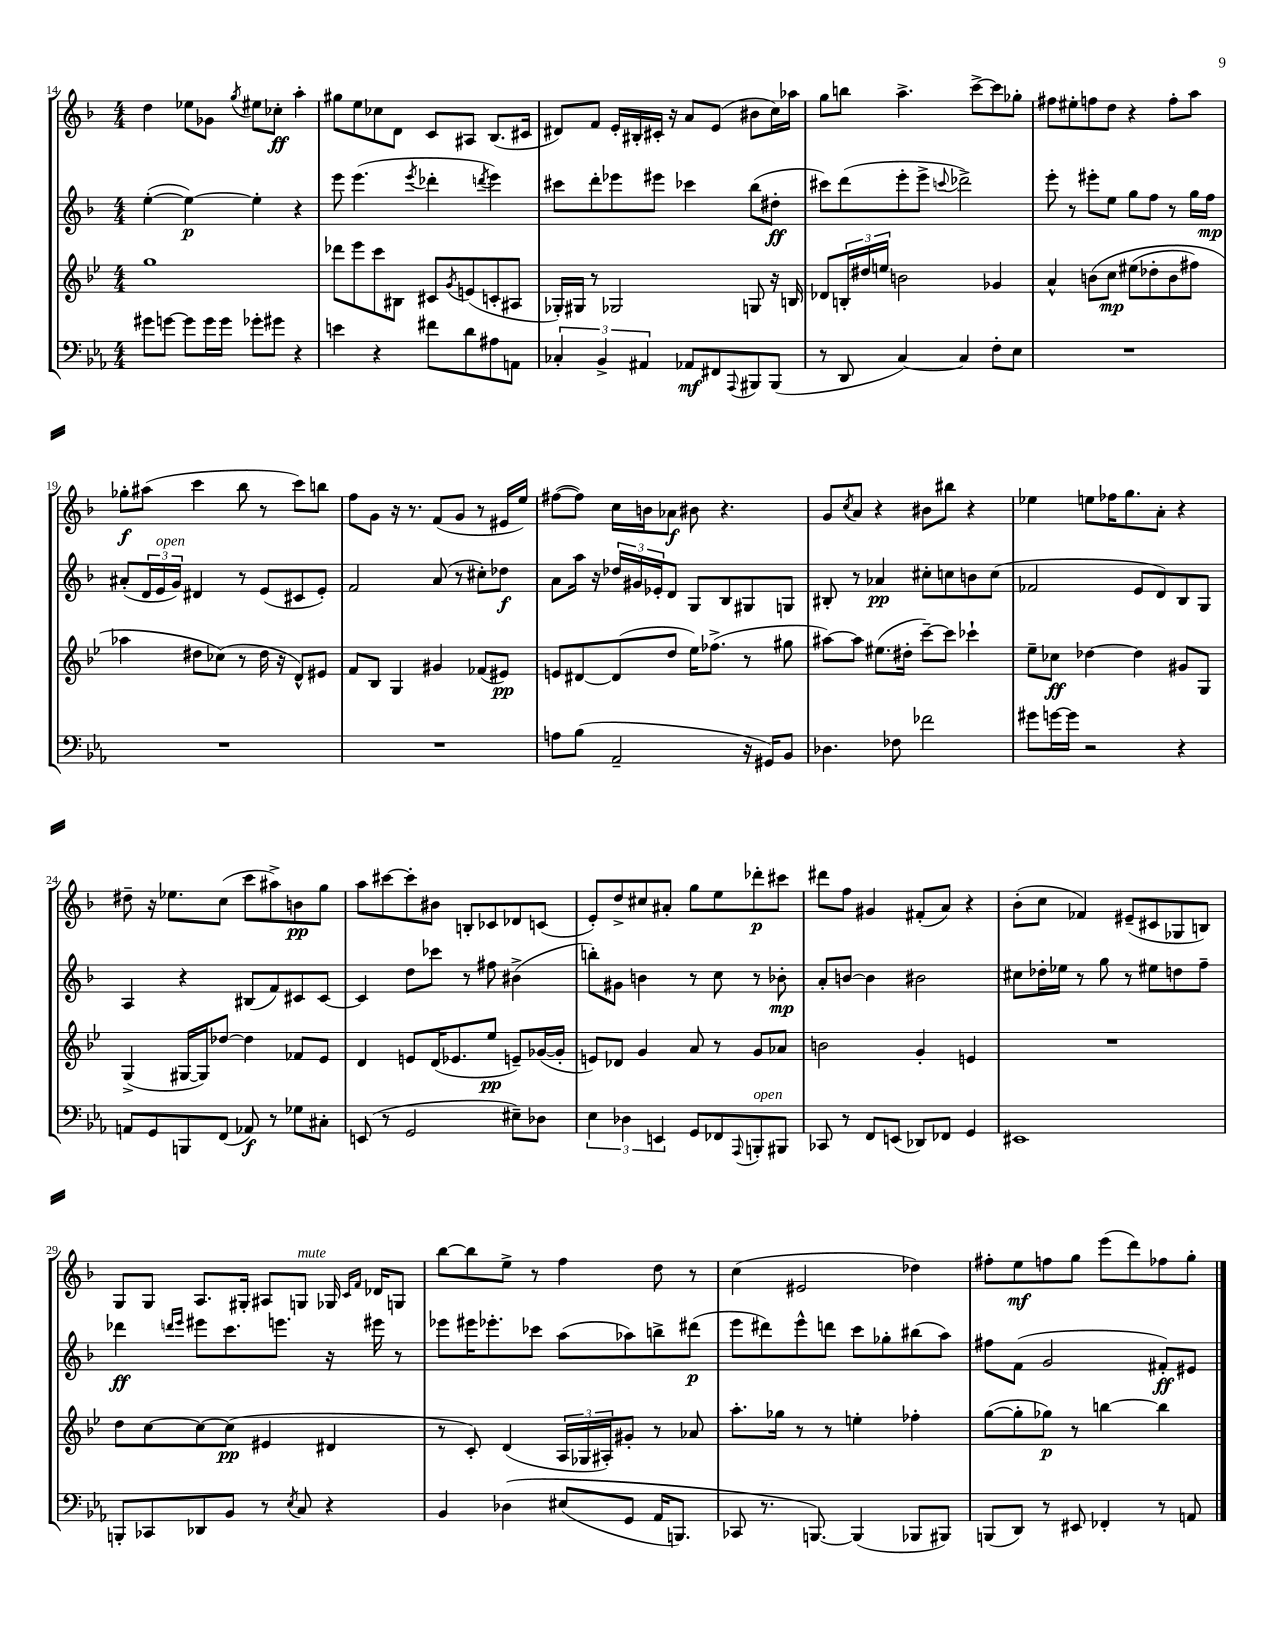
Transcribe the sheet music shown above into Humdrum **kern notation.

**kern	**kern	**kern	**kern
*staff4	*staff3	*staff2	*staff1
*clefF4	*clefG2	*clefG2	*clefG2
*k[b-e-a-]	*k[b-e-]	*k[b-]	*k[b-]
*M4/4	*M4/4	*M4/4	*M4/4
8g#	1gg	([4ee'	4dd
[8g	.	.	.
8g]	.	4ee_)	8ee-
16g	.	.	8g-
16g	.	.	.
.	.	.	8qgg
8g-'	.	4ee']	8ee#
8g#	.	.	8cc-'
4r	.	4r	4aa'
=	=	=	=
4e	8ddd-	8eee	8gg#
.	8eee-	(4.eee	8ee
4r	8ccc	.	8cc-
.	8B#	.	8d
.	.	8qeee	.
8f#	8c#	4ddd-'	8c
.	8qg	.	.
8d	(8e	.	8A#
.	.	8qddd	.
8A#	8c'	4eee)	(8.B-
8AA	8A#	.	.
.	.	.	16c#
=	=	=	=
6C-'	16G-')	8ccc#	8d#)
.	16G#	.	.
.	8r	8ddd'	8f
6BB-^	.	.	.
.	2G-	8eee-	16e'
.	.	.	16B#'
6AA#	.	.	.
.	.	8eee#	16c#'
.	.	.	16r
8AA-	.	4ccc-	8a
8FF#	.	.	(8e
8qqAAA-	.	.	.
8BBB#	8G	(8bb-	8b#
(8BBB#	16r	8dd#'	16cc)
.	16B	.	16aa-
=	=	=	=
8r	8d-	8ccc#)	8gg
8DD	24B'	(8ddd	8bb
.	24dd#	.	.
.	24ee	.	.
[4C)	2b	8eee'	4.aa^
.	.	8eee^	.
.	.	8qqccc	.
4C]	.	2ddd-^)	.
.	.	.	[8ccc^
8F'	4g-	.	8ccc]
8E-	.	.	8gg-'
=	=	=	=
1r	4a^^	8eee'	8ff#
.	.	8r	8ee#'
.	&(8b	8eee#'	8ff
.	8cc	8ee	8dd
.	(8ee#	8gg	4r
.	8dd-'	8ff	.
.	8b	8r	8ff'
.	8ff#)	16gg	8aa
.	.	16ff	.
=	=	=	=
1r	4aa-	(8a#'	8gg-'
.	.	24d	(8aa#
.	.	24e	.
.	.	24g)	.
.	8dd#	4d#	4ccc
.	(8cc-&)	.	.
.	8r	8r	8bb-
.	16dd#	(8e	8r
.	16r	.	.
.	8d^^)	8c#	8ccc)
.	8e#	8e')	8bb
=	=	=	=
1r	8f	2f	8ff
.	8B-	.	8g
.	4G	.	16r
.	.	.	8.r
.	4g#	(8a	(8f
.	.	8r	8g
.	(8f-	8cc#')	8r
.	8e#)	8dd-	16e#
.	.	.	16ee)
=	=	=	=
8A	8e	8a	([8ff#
(8B-	[8d#	16aa	8ff#])
.	.	16r	.
2AA-~	(8d#]	24dd-	16cc
.	.	24g#	.
.	.	.	16b
.	.	24e-'	.
.	8dd	8d	8a-
.	16ee-)	8G	8b#
.	(8.ff-^	.	.
.	.	8B-	4.r
16r	8r	8G#	.
16GG#)	.	.	.
8BB-	8gg#	8G	.
=	=	=	=
4.D-	[8aa#)	8B#'	8g
.	.	.	8qcc
.	8aa#]	8r	8a
.	(8.ee#	4a-	4r
8F-	.	.	.
.	16dd#'	.	.
2f-	[8ccc~)	8cc#'	8b#
.	8ccc]	8cc	8bb#
.	4ccc-`	8b	4r
.	.	(8cc	.
=	=	=	=
8g#	8ee-~	2f-	4ee-
[16g	8cc-	.	.
16g]	.	.	.
2r	[4dd-	.	8ee
.	.	.	16ff-
.	.	.	8.gg
.	4dd-]	8e	.
.	.	8d)	8a'
4r	8g#	8B-	4r
.	8G	8G	.
=	=	=	=
8AA	(4G^	4A	8dd#~
8GG	.	.	16r
.	.	.	8.ee-
8BBB	[16G#	4r	.
.	16G#])	.	.
(8FF	[8dd-	.	(8cc
8AA-)	4dd-]	(8B#	8ccc
8r	.	8f)	8aa#^)
8G-	8f-	8c#	8b
8C#'	8e-	[8c#	8gg
=	=	=	=
(8EE	4d	4c#]	8aa
8r	.	.	[8ccc#
2GG	8e	8dd	8ccc#']
.	(16d	8ccc-	8b#
.	8.e-	.	.
.	.	8r	8B'
.	8ee-	8ff#	8c-
8E#~)	8e~)	(4b#^	8d-
8D-	([16g-	.	(8c
.	16g-']	.	.
=	=	=	=
6E-	8e)	8bb')	8e')
.	8d-	8g#	8dd^
6D-	.	.	.
.	4g	4b	8cc#
6EE	.	.	.
.	.	.	8a#'
8GG	8a	8r	8gg
8FF-	8r	8cc	8ee
8qqAAA-	.	.	.
8BBB'	8g	8r	8ddd-'
8BBB#	8a-	8b-'	8ccc#
=	=	=	=
8CC-	2b	8a'	8ddd#
8r	.	[8b	8ff
8FF	.	4b]	4g#
(8EE	.	.	.
8DD-)	4g'	2b#	(8f#'
8FF-	.	.	8a)
4GG	4e	.	4r
=	=	=	=
1EE#	1r	8cc#	(8b-'
.	.	16dd-'	8cc
.	.	16ee-	.
.	.	8r	4f-)
.	.	8gg	.
.	.	8r	(8e#~
.	.	8ee#	8c#
.	.	8dd	8G-
.	.	8ff~	8B)
=	=	=	=
8BBB'	8dd	4ddd-	8G
8CC-	[8cc	.	8G
.	.	16qqddd	.
.	.	16qqeee	.
8DD-	8cc_	8eee#	8.A
8BB-	(8cc]	8.ccc	.
.	.	.	16G#'
8r	4e#	.	8A#
.	.	8.eee	.
8qE-	.	.	.
8C	.	.	8G
4r	4d#	16r	16G-
.	.	.	16qqc
.	.	.	16qqf
.	.	16eee#	16d-
.	.	8r	8G
=	=	=	=
4BB-	8r	8eee-	[8bb-
.	8c')	16eee#	8bb-]
.	.	8.eee-'	.
&(4D-	(4d	.	8ee^
.	.	8ccc-	8r
(8E#	24A	(8aa	4ff
.	24G-	.	.
.	24A#')	.	.
8GG	8g#'	8aa-)	.
16AA-	8r	8bb^	8dd
8.BBB)	.	.	.
.	8a-	(8ddd#	8r
=	=	=	=
8CC-	8.aa'	8eee	(4cc
8.r	.	8ddd#)	.
.	16gg-	.	.
.	8r	8eee^^	2e#
[8.BBB&)	.	.	.
.	8r	8ddd	.
(4BBB]	4ee'	8ccc	.
.	.	8gg-'	.
8BBB-	4ff-'	(8bb#	4dd-)
8BBB#)	.	8aa)	.
=	=	=	=
(8BBB	([8gg	8ff#	8ff#'
8DD)	8gg']	(8f	8ee
8r	8gg-)	2g	8ff
8EE#	8r	.	8gg
4FF-'	[4bb	.	(8eee
.	.	.	8ddd)
8r	4bb]	8f#')	8ff-
8AA	.	8e#	8gg'
==	==	==	==
*-	*-	*-	*-
